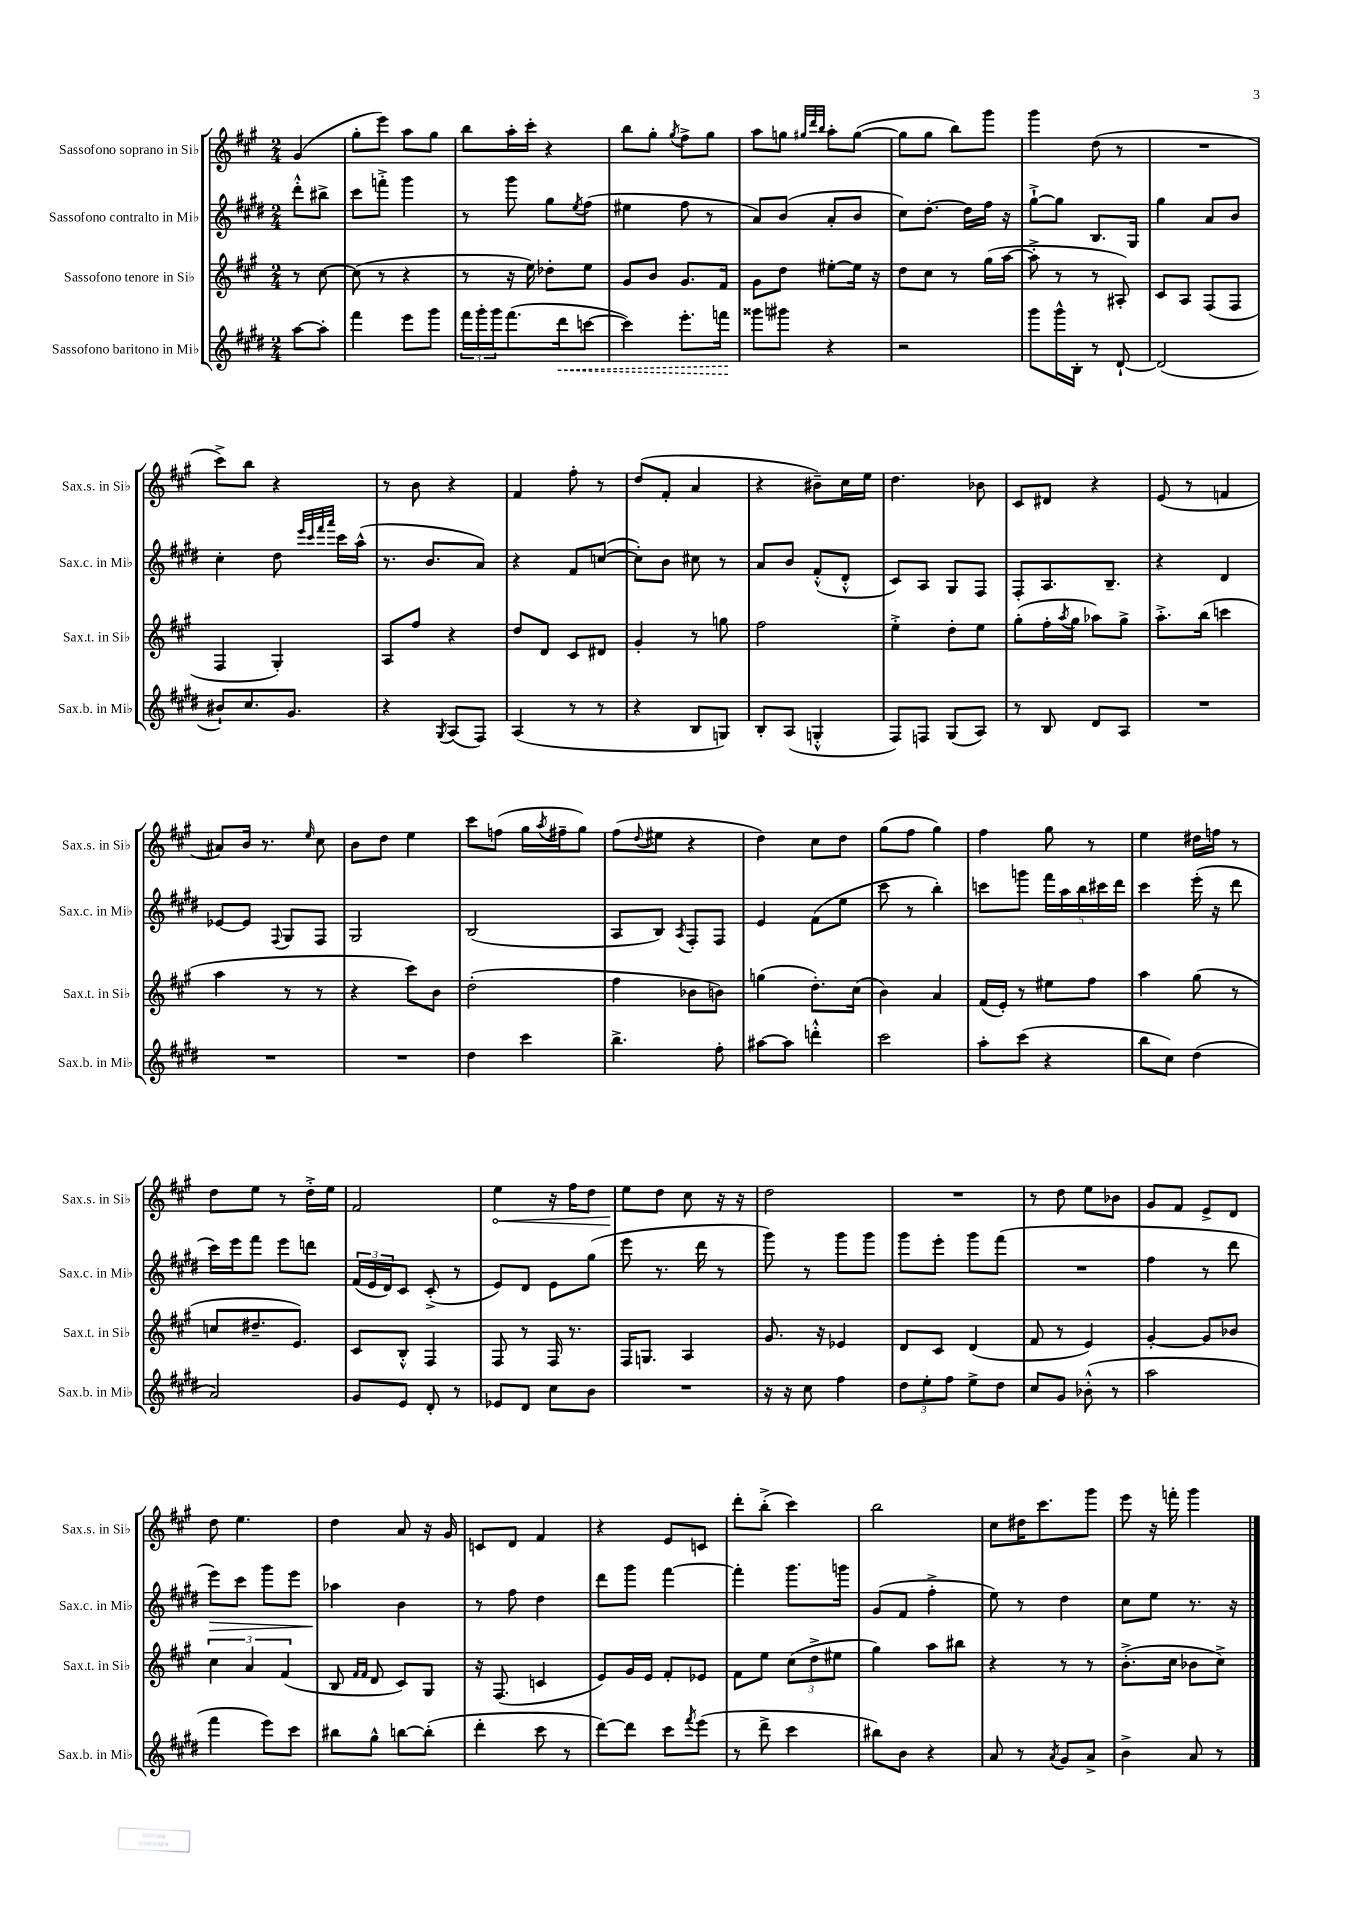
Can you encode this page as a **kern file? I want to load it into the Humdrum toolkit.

**kern	**kern	**kern	**kern
*staff4	*staff3	*staff2	*staff1
*clefG2	*clefG2	*clefG2	*clefG2
*k[f#c#g#d#]	*k[f#c#g#]	*k[f#c#g#d#]	*k[f#c#g#]
*M2/4	*M2/4	*M2/4	*M2/4
[8aa	8r	8ddd#'^^	(4g#
8aa']	[8cc#	8bb#^	.
=	=	=	=
4fff#	(8cc#]	8ccc#	8gg#'
.	8r	8fff'^	8eee)
8eee	4r	4ggg#	8aa
8ggg#	.	.	8gg#
=	=	=	=
24fff#	8r	8r	8bb
24ggg#'	.	.	.
24ggg#	.	.	.
(8.fff#	16r	8ggg#	16aa'
.	16ee)	.	16ccc#'
.	8dd-'	8gg#	4r
16ddd#	.	.	.
.	.	8qee	.
[8ccc	8ee	(8ff#	.
=	=	=	=
4ccc])	8g#	4ee#	8bb
.	8b	.	8gg#'
.	.	.	8qgg#
8.eee'	8.g#	8ff#	8ff#^
.	.	8r	8gg#
16fff	16f#	.	.
=	=	=	=
8ggg##	8g#	8a)	8aa
8ggg#	8dd	(8b	8gg
.	.	.	32qqgg#
.	.	.	32qqddd
.	.	.	32qqbb
4r	[8ee#'	8a'	8aa'
.	16ee#]	8b	([8gg#
.	16r	.	.
=	=	=	=
2r	8dd	8cc#)	8gg#]
.	8cc#	[8.dd#'	8gg#
.	8r	.	8bb)
.	.	16dd#]	.
.	(16gg#	16ff#	8ggg#
.	[16aa	16r	.
=	=	=	=
8ggg#	8aa'^]	[8gg#`^	4ggg#
16ggg#^^	8r	8gg#]	.
16B'	.	.	.
8r	8r	8.B	(8dd
[8d#`	8A#')	.	8r
.	.	16G#	.
=	=	=	=
(2d#]	8c#	4gg#	2r
.	8A	.	.
.	(8F#	8a	.
.	8F#	8b	.
=	=	=	=
8b#`)	4F#	4cc#'	8ccc#^)
8.cc#	.	.	8bb
.	4G#')	8dd#	4r
8.g#	.	.	.
.	.	32qqeee	.
.	.	32qqccc#	.
.	.	32qqfff#	.
.	.	32qqaaa	.
.	.	16ccc#	.
.	.	(16aa^^	.
=	=	=	=
4r	8A	8.r	8r
.	8ff#	.	8b
.	.	8.b	.
8qG#	.	.	.
(8A	4r	.	4r
8F#)	.	8a)	.
=	=	=	=
(4A	8dd	4r	4f#
.	8d	.	.
8r	8c#	8f#	8ff#'
8r	8d#	([8cc	8r
=	=	=	=
4r	4g#'	8cc'])	(8dd
.	.	8b	8f#'
8B	8r	8cc#	4a
8G)	8gg	8r	.
=	=	=	=
8B'	2ff#	8a	4r
(8A	.	8b	.
4G'^^	.	(8f#'^^	8b#~)
.	.	8d#'^^	16cc#
.	.	.	16ee
=	=	=	=
8F#)	4ee'^	8c#)	4.dd
8F	.	8A	.
(8G#	8dd'	8G#	.
8A)	8ee	8F#	8b-
=	=	=	=
8r	(8gg#'	8F#'	8c#
8B	16ff#'	8.A	8d#
.	8qaa	.	.
.	16gg#	.	.
8d#	8aa-)	.	4r
.	.	8.B~	.
8A	8gg#^	.	.
=	=	=	=
2r	8.aa'^	4r	(8e
.	.	.	8r
.	(16bb	.	.
.	4ccc	4d#	4f
=	=	=	=
2r	4aa	[8e-	8a#)
.	.	8e-]	16b
.	.	.	8.r
.	.	8qqF#	.
.	8r	8G#	.
.	.	.	16qqee
.	8r	8F#	8cc#
=	=	=	=
2r	4r	2G#	8b
.	.	.	8dd
.	8ccc#)	.	4ee
.	8b	.	.
=	=	=	=
4dd#	(2dd'	(2B	8ccc#
.	.	.	(8ff
4ccc#	.	.	16gg#
.	.	.	8qaa
.	.	.	16ff#~
.	.	.	8gg#)
=	=	=	=
4.bb^	4ff#	8A	(8ff#
.	.	.	8qqdd
.	.	8B)	8ee#
.	.	8qA	.
.	8b-	8F#'	4r
8ff#'	8b)	8F#	.
=	=	=	=
[8aa#	(4gg	4e	4dd)
8aa#]	.	.	.
4ddd'^^	8.dd')	(8f#	8cc#
.	.	8ee	8dd
.	(16cc#	.	.
=	=	=	=
2ccc#	4b)	8ccc#	(8gg#
.	.	8r	8ff#
.	4a	4bb')	4gg#)
=	=	=	=
8aa'	(16f#	8ccc	4ff#
.	16e')	.	.
(8ccc#	8r	8ggg	.
4r	8ee#	20fff#	8gg#
.	.	20aa	.
.	.	20bb	.
.	8ff#	.	8r
.	.	20ccc#	.
.	.	20ddd#	.
=	=	=	=
8bb	4aa	4ccc#	4ee
8cc#)	.	.	.
(4dd#	(8gg#	(16eee'	16dd#
.	.	16r	16ff
.	8r	8ddd#	8r
=	=	=	=
2a)	8cc	16ccc#)	8dd
.	.	16eee	.
.	8.dd#~	8fff#	8ee
.	.	8eee	8r
.	8.e)	.	.
.	.	8ddd	16dd'^
.	.	.	16ee
=	=	=	=
8g#	8c#	(24f#	2f#
.	.	24e	.
.	.	24d#)	.
8e	8B'^^	8c#	.
8d#'	4F#	(8c#'^	.
8r	.	8r	.
=	=	=	=
8e-	8F#	8e)	4ee
8d#	8r	8d#	.
8cc#	16F#	8e	16r
.	8.r	.	16ff#
8b	.	(8gg#	8dd
=	=	=	=
2r	16F#	8eee	8ee
.	8.G	.	.
.	.	8.r	8dd
.	4A	.	8cc#
.	.	16ddd#	.
.	.	8r	16r
.	.	.	16r
=	=	=	=
16r	8.g#	8ggg#)	2dd
16r	.	.	.
8cc#	.	8r	.
.	16r	.	.
4ff#	4e-	8ggg#	.
.	.	8ggg#	.
=	=	=	=
12dd#	8d	8ggg#	2r
12ee'	.	.	.
.	8c#	8eee'	.
12ff#	.	.	.
8ee^	(4d	8ggg#	.
8dd#	.	(8fff#	.
=	=	=	=
8cc#	8f#	2r	8r
8g#	8r	.	8dd
(8b-'^^	4e)	.	8ee
8r	.	.	8b-
=	=	=	=
2aa	[4g#'	4ff#	8g#
.	.	.	8f#
.	8g#]	8r	8e^
.	8b-	8ddd#	8d
=	=	=	=
4fff#	6cc#	8eee)	8dd
.	.	8ccc#	4.ee
.	6a	.	.
8eee)	.	8ggg#	.
.	(6f#	.	.
8ccc#	.	8eee	.
=	=	=	=
8bb#	8B	4aa-	4dd
.	16qqf#	.	.
.	16qqf#	.	.
8gg#^^	8d	.	.
[8bb	8c#)	4b	8a
(8bb']	8G#	.	16r
.	.	.	16g#
=	=	=	=
4ddd#'	16r	8r	8c
.	(8.F#	.	.
.	.	8ff#	8d
8ccc#	4c	4dd#	4f#
8r	.	.	.
=	=	=	=
[8ddd#)	8e)	8ddd#	4r
8ddd#]	16g#	8ggg#	.
.	16e	.	.
8ccc#	8f#'	[4fff#	8e
8qfff#	.	.	.
(8eee	8e-	.	8c
=	=	=	=
8r	8f#	4fff#']	8ddd'
8ddd#^	8ee	.	(8bb'^
4ccc#	(12cc#	8.ggg#	4ccc#)
.	12dd^	.	.
.	12ee#	.	.
.	.	16ggg	.
=	=	=	=
8bb#)	4gg#)	(8g#	2bb
8b	.	8f#	.
4r	8aa	4ff#'^	.
.	8bb#	.	.
=	=	=	=
8a	4r	8ee)	8cc#
8r	.	8r	16dd#
.	.	.	8.ccc#
8qa	.	.	.
8g#	8r	4dd#	.
8a^	8r	.	8ggg#
=	=	=	=
4b^	(8.b'^	8cc#	8eee
.	.	8ee	16r
.	16cc#	.	16fff'
8a	8b-	8.r	4ggg#
8r	8cc#^)	.	.
.	.	16r	.
==	==	==	==
*-	*-	*-	*-
